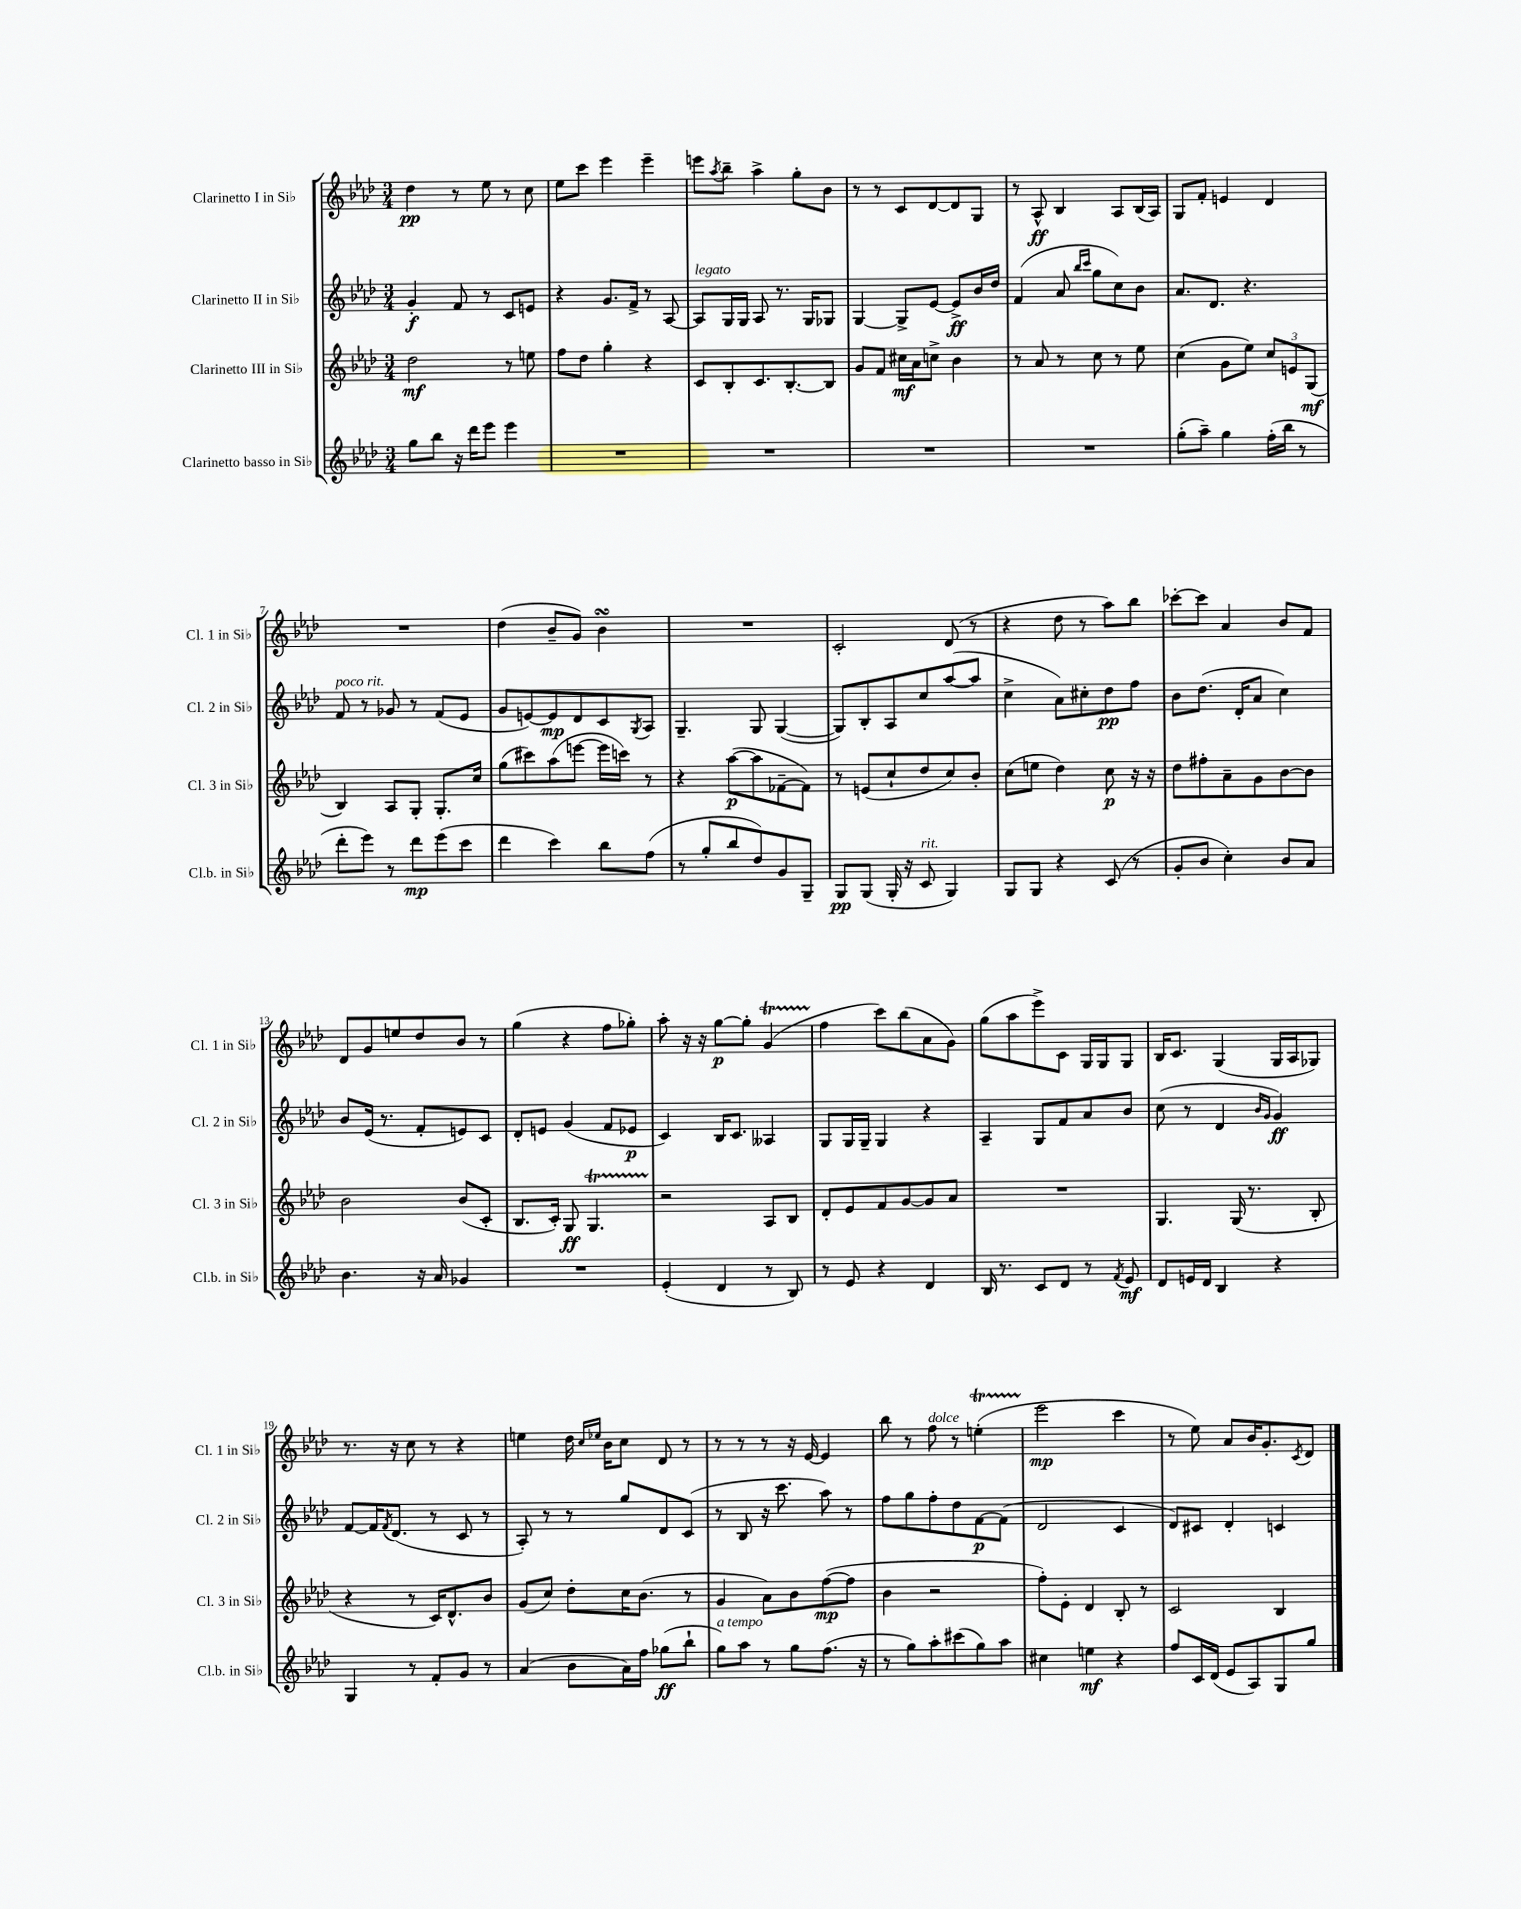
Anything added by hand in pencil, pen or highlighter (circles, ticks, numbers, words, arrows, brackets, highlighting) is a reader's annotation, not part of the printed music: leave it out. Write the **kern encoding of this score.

**kern	**dynam	**kern	**dynam	**kern	**dynam	**kern	**dynam
*part4	*part4	*part3	*part3	*part2	*part2	*part1	*part1
*staff4	*staff4	*staff3	*staff3	*staff2	*staff2	*staff1	*staff1
*I"Clarinetto basso in Si♭	*	*I"Clarinetto III in Si♭	*	*I"Clarinetto II in Si♭	*	*I"Clarinetto I in Si♭	*
*I'Cl.b. in Si♭	*	*I'Cl. 3 in Si♭	*	*I'Cl. 2 in Si♭	*	*I'Cl. 1 in Si♭	*
*clefG2	*	*clefG2	*	*clefG2	*	*clefG2	*
*k[b-e-a-d-]	*	*k[b-e-a-d-]	*	*k[b-e-a-d-]	*	*k[b-e-a-d-]	*
*M3/4	*	*M3/4	*	*M3/4	*	*M3/4	*
=1	=1	=1	=1	=1	=1	=1	=1
8gg\L	.	2dd-\	mf	4g'/	f	4dd-\	pp
8bb-\J	.	.	.	.	.	.	.
16r	.	.	.	8f/	.	8r	.
16ddd-\KL	.	.	.	.	.	.	.
8eee-\J	.	.	.	8r	.	8ee-\	.
4eee-\	.	8r	.	8c/L	.	8r	.
.	.	8een\	.	8en/J	.	8cc\	.
=2	=2	=2	=2	=2	=2	=2	=2
2.r	.	8ff\L	.	4r	.	8ee-\L	.
.	.	8dd-\J	.	.	.	8ccc\J	.
.	.	4gg'\	.	8.g/L	.	4eee-\	.
.	.	.	.	16f^/Jk	.	.	.
.	.	4r	.	8r	.	4eee-~\	.
.	.	.	.	[8A-/	.	.	.
=3	=3	=3	=3	=3	=3	=3	=3
!	!	!	!	!LO:TX:a:i:t=legato	!	!	!
2.r	.	8c/L	.	8A-/L]	.	8eeen\L	.
.	.	.	.	.	.	8qaa-/	.
.	.	8B-'/	.	16G/L	.	8bb-~\J	.
.	.	.	.	16G/JJ	.	.	.
.	.	8.c/	.	8A-/	.	4aa-^\	.
.	.	.	.	8.r	.	.	.
.	.	[8.B-'/	.	.	.	.	.
.	.	.	.	.	.	8gg'\L	.
.	.	.	.	16G/KL	.	.	.
.	.	8B-/J]	.	8G-X/J	.	8b-\J	.
=4	=4	=4	=4	=4	=4	=4	=4
2.r	.	8g/L	.	[4G/	.	8r	.
.	.	8f/J	.	.	.	8r	.
.	.	16cc#X\LL	mf	8G^/L]	.	8c/L	.
.	.	16a-\J	.	.	.	.	.
.	.	8ccn^\J	.	[8e-/J	.	[8d-/	.
.	.	4b-\	.	8e-^/L]	ff	8d-/]	.
.	.	.	.	16b-/L	.	8G/J	.
.	.	.	.	16dd-/JJ	.	.	.
=5	=5	=5	=5	=5	=5	=5	=5
2.r	.	8r	.	(4f/	.	8r	.
.	.	8a-/	.	.	.	8A-^^/	ff
.	.	8r	.	8a-/	.	4B-/	.
.	.	.	.	16qqbb-/LL	.	.	.
.	.	.	.	16qqccc/JJ	.	.	.
.	.	8cc\	.	8gg\L	.	.	.
.	.	8r	.	8cc\)	.	8A-/L	.
.	.	8ee-\	.	8b-\J	.	(16B-/L	.
.	.	.	.	.	.	16A-/JJ)	.
=6	=6	=6	=6	=6	=6	=6	=6
(8gg'\L	.	(4cc\	.	8.a-/L	.	8G/L	.
8aa-~\J)	.	.	.	.	.	8f'/J	.
.	.	.	.	8.d-/J	.	.	.
4gg\	.	8g\L	.	.	.	4en/	.
.	.	8ee-\J)	.	4.r	.	.	.
(16ff'\LL	.	12cc/L	.	.	.	4d-/	.
16bb-\JJ	.	.	.	.	.	.	.
.	.	12en/	.	.	.	.	.
8r	.	.	.	.	.	.	.
.	.	(12G/J	mf	.	.	.	.
!!LO:LB:g=z
=7	=7	=7	=7	=7	=7	=7	=7
!	!	!	!	!LO:TX:a:i:t=poco rit.	!	!	!
8ddd-'\L	.	4B-/)	.	8f/	.	2.r	.
8eee-\J)	.	.	.	8r	.	.	.
8r	.	8A-/L	.	8g-X/	.	.	.
8ddd-\L	mp	8G'/J	.	8r	.	.	.
(8eee-\	.	8.G'/L	.	(8f/L	.	.	.
8ccc\J	.	.	.	8e-/J	.	.	.
.	.	16cc/Jk	.	.	.	.	.
=8	=8	=8	=8	=8	=8	=8	=8
4ddd-\	.	(8gg\L	.	8g/L	.	(4dd-\	.
.	.	8ccc#X\)	.	[8en/)	.	.	.
4ccc\)	.	(8aa-\	.	8e/]	mp	8b-~/L	.
.	.	[8eeen\J	.	8d-/	.	8g/J)	.
8bb-\L	.	16eee\LL]	.	8c/	.	4b-sSSS\	.
.	.	16cccn\JJ)	.	.	.	.	.
.	.	.	.	8qG/	.	.	.
(8ff\J	.	8r	.	8A-/J	.	.	.
=9	=9	=9	=9	=9	=9	=9	=9
8r	.	4r	.	4.G~/	.	2.r	.
8gg'/L	.	.	.	.	.	.	.
8bb-/	.	([8aa-\L	p	.	.	.	.
8dd-/)	.	8aa-\]	.	8G/	.	.	.
8g/	.	[8f-X~\	.	([4G/	.	.	.
8G~/J	.	8f-\J])	.	.	.	.	.
=10	=10	=10	=10	=10	=10	=10	=10
8G/L	pp	8r	.	8G/L])	.	2c'/	.
(8G/J	.	(8en/L	.	8B-'/	.	.	.
16G'/	.	8cc`/	.	8A-/	.	.	.
16r	.	.	.	.	.	.	.
!LO:TX:a:i:t=rit.	!	!	!	!	!	!	!
8c/	.	8dd-/	.	8cc/	.	.	.
4G/)	.	8cc/)	.	([8aa-/	.	(8d-/	.
.	.	8b-'/J	.	8aa-/J]	.	8r	.
=11	=11	=11	=11	=11	=11	=11	=11
8G/L	.	(8cc\L	.	4cc^\	.	4r	.
8G/J	.	8een\J	.	.	.	.	.
4r	.	4dd-\)	.	8a-\L)	.	8dd-\	.
.	.	.	.	8cc#X'\	.	8r	.
(8c/	.	8cc\	p	8dd-\	pp	8aa-\L)	.
8r	.	16r	.	8ff\J	.	8bb-\J	.
.	.	16r	.	.	.	.	.
=12	=12	=12	=12	=12	=12	=12	=12
8g'/L	.	8dd-\L	.	8b-\L	.	[8ccc-X'\L	.
8b-/J	.	8ff#X'\	.	(8.dd-\J	.	8ccc-\J]	.
4cc'\)	.	8a-~\	.	.	.	4a-/	.
.	.	.	.	16d-'/KL	.	.	.
.	.	8g\	.	8a-/J	.	.	.
8b-/L	.	[8b-\	.	4cc\)	.	8b-/L	.
8a-/J	.	8b-\J]	.	.	.	8f/J	.
!!LO:LB:g=z
=13	=13	=13	=13	=13	=13	=13	=13
4.b-\	.	2b-\	.	8b-/L	.	8d-/L	.
.	.	.	.	(16e-/Jk	.	8g/	.
.	.	.	.	8.r	.	.	.
.	.	.	.	.	.	8een/	.
16r	.	.	.	8f'/L	.	8dd-/	.
16a-/	.	.	.	.	.	.	.
4g-X/	.	(8b-/L	.	8en/)	.	8b-/J	.
.	.	8c'/J	.	8c/J	.	8r	.
=14	=14	=14	=14	=14	=14	=14	=14
2.r	.	8.B-/L	.	8d-'/L	.	(4gg\	.
.	.	.	.	8en/J	.	.	.
.	.	16c'/Jk)	.	.	.	.	.
.	.	8G/	ff	(4g/	.	4r	.
.	.	4.Gt/	.	.	.	.	.
.	.	.	.	8f/L	.	8ff\L	.
.	.	.	.	8e-X/J	p	8gg-X'\J)	.
=15	=15	=15	=15	=15	=15	=15	=15
(4e-'/	.	2r	.	4c/)	.	8aa-'\	.
.	.	.	.	.	.	16r	.
.	.	.	.	.	.	16r	.
4d-/	.	.	.	16B-/KL	.	[8gg\L	p
.	.	.	.	8.c/J	.	.	.
.	.	.	.	.	.	8gg'\J]	.
8r	.	8A-/L	.	4A--X/	.	(4gt/	.
8B-/)	.	8B-/J	.	.	.	.	.
=16	=16	=16	=16	=16	=16	=16	=16
8r	.	8d-'/L	.	8G/L	.	4ff\	.
8e-/	.	8e-/	.	16G/L	.	.	.
.	.	.	.	16G~/JJ	.	.	.
4r	.	8f/	.	4G/	.	8ccc\L)	.
.	.	[8g/	.	.	.	(8bb-\	.
4d-/	.	8g/]	.	4r	.	8a-\	.
.	.	8a-/J	.	.	.	8g\J)	.
=17	=17	=17	=17	=17	=17	=17	=17
16B-/	.	2.r	.	4A-~/	.	(8gg\L	.
8.r	.	.	.	.	.	.	.
.	.	.	.	.	.	8aa-\	.
8c/L	.	.	.	8G/L	.	8eee-^\)	.
8d-/J	.	.	.	8f/	.	8c\J	.
8r	.	.	.	8a-/	.	16G/LL	.
.	.	.	.	.	.	16G/J	.
8qf/	.	.	.	.	.	.	.
8e-/	mf	.	.	8b-/J	.	8G/J	.
=18	=18	=18	=18	=18	=18	=18	=18
8d-/L	.	4.G/	.	(8cc\	.	16B-/KL	.
.	.	.	.	.	.	8.c/J	.
16en/L	.	.	.	8r	.	.	.
16d-/JJ	.	.	.	.	.	.	.
4B-/	.	.	.	4d-/	.	(4G/	.
.	.	(16G/	.	.	.	.	.
.	.	8.r	.	.	.	.	.
.	.	.	.	16qqb-/LL	.	.	.
.	.	.	.	16qqg/JJ	.	.	.
4r	.	.	.	4g/)	ff	16G/LL	.
.	.	.	.	.	.	16A-/J	.
.	.	8B-'/	.	.	.	8G-X/J)	.
!!LO:LB:g=z
=19	=19	=19	=19	=19	=19	=19	=19
4G/	.	4r	.	[8f/L	.	8.r	.
.	.	.	.	16f/K]	.	.	.
.	.	.	.	8qf/	.	.	.
.	.	.	.	(8.d-/J	.	16r	.
8r	.	8r	.	.	.	8cc\	.
8f'/L	.	16c/KL)	.	8r	.	8r	.
.	.	8.d-^^/	.	.	.	.	.
8g/J	.	.	.	8c/	.	4r	.
8r	.	8b-/J	.	8r	.	.	.
=20	=20	=20	=20	=20	=20	=20	=20
(4a-/	.	(8g/L	.	8A-'/)	.	4een\	.
.	.	8cc/J)	.	8r	.	.	.
8b-\L	.	8dd-'\L	.	8r	.	16dd-\	.
.	.	.	.	.	.	16qqcc/LL	.
.	.	.	.	.	.	16qqee-X/JJ	.
.	.	.	.	.	.	16b-\KL	.
16a-\L)	.	16cc\K	.	8gg/L	.	8cc\J	.
16ff\JJ	.	(8.b-\J	.	.	.	.	.
(8gg-X\L	ff	.	.	8d-/	.	8d-/	.
8bb-`\J	.	8r	.	(8c/J	.	8r	.
=21	=21	=21	=21	=21	=21	=21	=21
!LO:TX:a:i:t=a tempo	!	!	!	!	!	!	!
8gg\L)	.	4g/	.	8r	.	8r	.
8aa-\J	.	.	.	8B-/	.	8r	.
8r	.	8a-\L)	.	16r	.	8r	.
.	.	.	.	8.ccc\	.	.	.
8gg\L	.	8b-\	.	.	.	16r	.
.	.	.	.	.	.	[16e-/	.
(8.ff\J	.	([8ff\	mp	8aa-\)	.	4e-/]	.
.	.	8ff\J]	.	8r	.	.	.
16r	.	.	.	.	.	.	.
=22	=22	=22	=22	=22	=22	=22	=22
8r	.	4b-\	.	8ff\L	.	8bb-\	.
8gg\L)	.	.	.	8gg\	.	8r	.
!	!	!	!	!	!	!LO:TX:a:i:t=dolce	!
8aa-'\	.	2r	.	8ff'\	.	8ff\	.
(8ccc#X\	.	.	.	8dd-\	.	8r	.
8gg\)	.	.	.	[8f\	p	(4eent'\	.
8aa-\J	.	.	.	(8f\J]	.	.	.
=23	=23	=23	=23	=23	=23	=23	=23
4cc#X\	.	8ff'\L)	.	2d-/	.	2eee-\	mp
.	.	8e-'\J	.	.	.	.	.
4een\	mf	4d-/	.	.	.	.	.
4r	.	8B-'/	.	4c/	.	4ccc\	.
.	.	8r	.	.	.	.	.
=24	=24	=24	=24	=24	=24	=24	=24
8ff/L	.	2c/	.	8d-/L)	.	8r	.
16c/L	.	.	.	8c#X/J	.	8ee-\)	.
(16d-/JJ	.	.	.	.	.	.	.
8e-/L	.	.	.	4d-'/	.	8a-/L	.
8A-/)	.	.	.	.	.	16b-/K	.
.	.	.	.	.	.	8.g'/	.
8G/	.	4B-/	.	4cn/	.	.	.
.	.	.	.	.	.	8qc/	.
8gg/J	.	.	.	.	.	8d-/J	.
==	==	==	==	==	==	==	==
*-	*-	*-	*-	*-	*-	*-	*-
